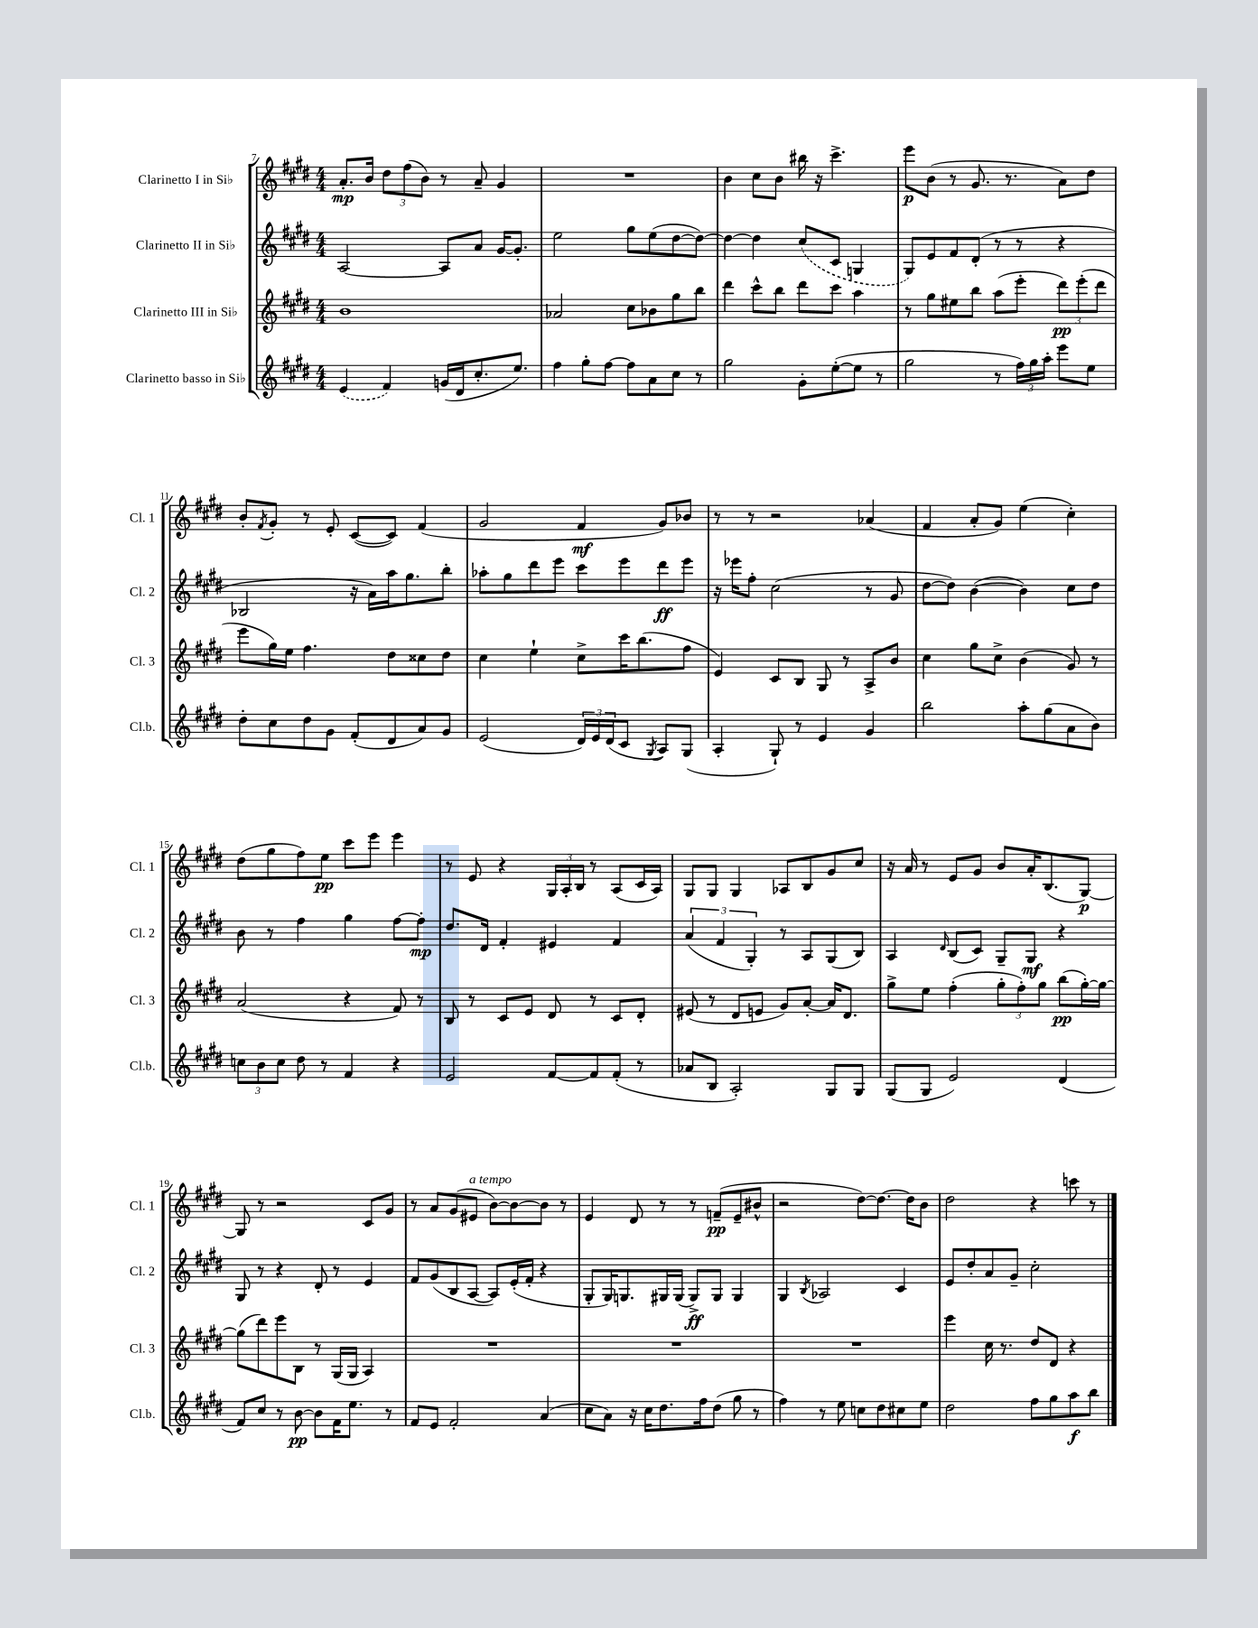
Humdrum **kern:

**kern	**kern	**kern	**kern
*staff4	*staff3	*staff2	*staff1
*clefG2	*clefG2	*clefG2	*clefG2
*k[f#c#g#d#]	*k[f#c#g#d#]	*k[f#c#g#d#]	*k[f#c#g#d#]
*M4/4	*M4/4	*M4/4	*M4/4
(4e	1b	[2A	8.a'
.	.	.	16b
4f#)	.	.	12dd#
.	.	.	(12ff#
.	.	.	12b)
(16g	.	8A]	8r
16d#	.	.	.
8.cc#'	.	8a	8a~
.	.	[16g#	4g#
8.ee)	.	8.g#']	.
=	=	=	=
4ff#	2a-	2ee	1r
8gg#'	.	.	.
[8ff#	.	.	.
8ff#]	8cc#	8gg#	.
8a	8b-	(8ee	.
8cc#	8gg#	[8dd#	.
8r	8bb	8dd#_)	.
=	=	=	=
2gg#	4ddd#	4dd#_	4b
.	8ccc#^^	4dd#]	8cc#
.	8bb	.	8b
8g#'	8ddd#	(8cc#	16bb#
.	.	.	16r
([8ee'	8ccc#	8c#	4.ccc#^
8ee]	4aa	4G	.
8r	.	.	.
=	=	=	=
2gg#	8r	8G#)	8eee
.	8gg#	8e	(8b
.	8ee#	8f#	8r
.	8bb	(8d#'	8.g#
8r	(8aa	8r	.
.	.	.	8.r
24ff#)	8eee'	8r	.
24gg#	.	.	.
24aa'	.	.	.
8eee	12ddd#)	4r	8a)
.	(12eee'	.	.
8ee	.	.	8dd#
.	12ddd#	.	.
=	=	=	=
8dd#'	8eee	2B-	8b'
.	.	.	8qf#
8cc#	16gg#)	.	8g#'
.	16ee	.	.
8dd#	4.ff#	.	8r
8g#	.	.	8e'
(8f#'	.	16r	([8c#
.	.	16a)	.
8d#	8dd#	16aa	8c#])
.	.	8.gg#	.
8a)	8cc##	.	(4f#
8g#	8dd#	8bb'	.
=	=	=	=
(2e	4cc#	8aa-'	2g#
.	.	8gg#	.
.	4ee`	8ddd#	.
.	.	8eee	.
24d#)	8cc#^	8ccc#	4f#
24e	.	.	.
(24d#	.	.	.
8c#	16ccc#	8eee	.
.	(8.bb	.	.
8qG#	.	.	.
8A)	.	8ddd#	8g#)
(8G#	8ff#	8eee	8b-
=	=	=	=
4A'	4e)	16r	8r
.	.	16eee-	.
.	.	8ff#'	8r
8G#`)	8c#	(2cc#	2r
8r	8B	.	.
4e	8G#	.	.
.	8r	.	.
4g#	8A^	8r	(4a-
.	8b	8g#	.
=	=	=	=
2bb	4cc#	[8dd#	4f#
.	.	8dd#])	.
.	8gg#	([4b	8a'
.	8cc#^	.	8g#)
8aa'	(4b	4b])	(4ee
(8gg#	.	.	.
8a	8g#)	8cc#	4cc#')
8b)	8r	8dd#	.
=	=	=	=
12cc	(2a	8b	(8dd#
12b	.	.	.
.	.	8r	8gg#
12cc	.	.	.
8dd#	.	4ff#	8ff#)
8r	.	.	8ee
4f#	4r	4gg#	8ccc#
.	.	.	8eee
4r	8f#)	[8ff#	4eee
.	8r	8ff#']	.
=	=	=	=
2e	8B	8.dd#	8r
.	8r	.	8e
.	.	16d#	.
.	8c#	4f#'	4r
.	8e	.	.
[8f#	8d#	4e#	24G#
.	.	.	24A'
.	.	.	24B
8f#]	8r	.	8r
(8f#'	8c#	4f#	(8A
8r	8d#'	.	16c#
.	.	.	16A)
=	=	=	=
8a-	(8e#	(6a	8G#
8B	8r	.	8G#
.	.	6f#	.
2A')	8d#	.	4G#
.	.	6G#')	.
.	8e	.	.
.	8g#)	8r	8A-
.	[8a'	8A	8B
8G#	16a]	(8G#	8g#
.	8.d#	.	.
8G#	.	8B)	8cc#
=	=	=	=
(8G#	8gg#^	4A	16r
.	.	.	16a
8G#	8ee	.	8r
.	.	16qqd#	.
2e)	(4ff#'	(8B	8e
.	.	8c#)	8g#
.	12gg#'	8G#~	8b
.	12ff#')	.	.
.	.	8G#	16a'
.	12gg#	.	.
.	.	.	(8.B
(4d#	(8bb	4r	.
.	[16gg#')	.	[8G#)
.	16gg#_	.	.
=	=	=	=
8f#)	(8gg#]	8G#	8G#]
8cc#	8ddd#)	8r	8r
8r	8eee	4r	2r
[8b	8B	.	.
8b]	8r	8d#'	.
16f#	(16G#	8r	.
8.ee	16G#	.	.
.	4A)	4e	8c#
8r	.	.	8g#
=	=	=	=
8f#	1r	8f#	8r
8e	.	(8g#	8a
2f#'	.	8B	(8g#
.	.	[8A	8e#
.	.	8A])	[8b)
.	.	(16e'	8b_
.	.	16f#'	.
(4a	.	4r	8b]
.	.	.	8r
=	=	=	=
8cc#	1r	8G#'	4e
8a)	.	16G#)	.
.	.	8.G	.
16r	.	.	8d#
16cc#	.	.	.
8.dd#	.	16G#	8r
.	.	(16G#	.
.	.	8G#^)	8r
16ff#	.	.	.
(8dd#	.	8G#	(8f~
8gg#	.	4G#	8e~
8r	.	.	8b#^^
=	=	=	=
4ff#)	1r	4G#	2r
.	.	8qB	.
8r	.	2A-	.
8ee	.	.	.
8cc	.	.	[8dd#)
8dd#	.	.	8.dd#_
8cc#	.	4c#	.
.	.	.	16dd#]
8ee	.	.	8b
=	=	=	=
2dd#	4eee	8e	2dd#
.	.	8dd#'	.
.	16cc#	8a	.
.	8.r	.	.
.	.	8g#~	.
8ff#	8dd#	2cc#'	4r
8gg#	8d#	.	.
8aa	4r	.	8ccc
8bb	.	.	8r
==	==	==	==
*-	*-	*-	*-
